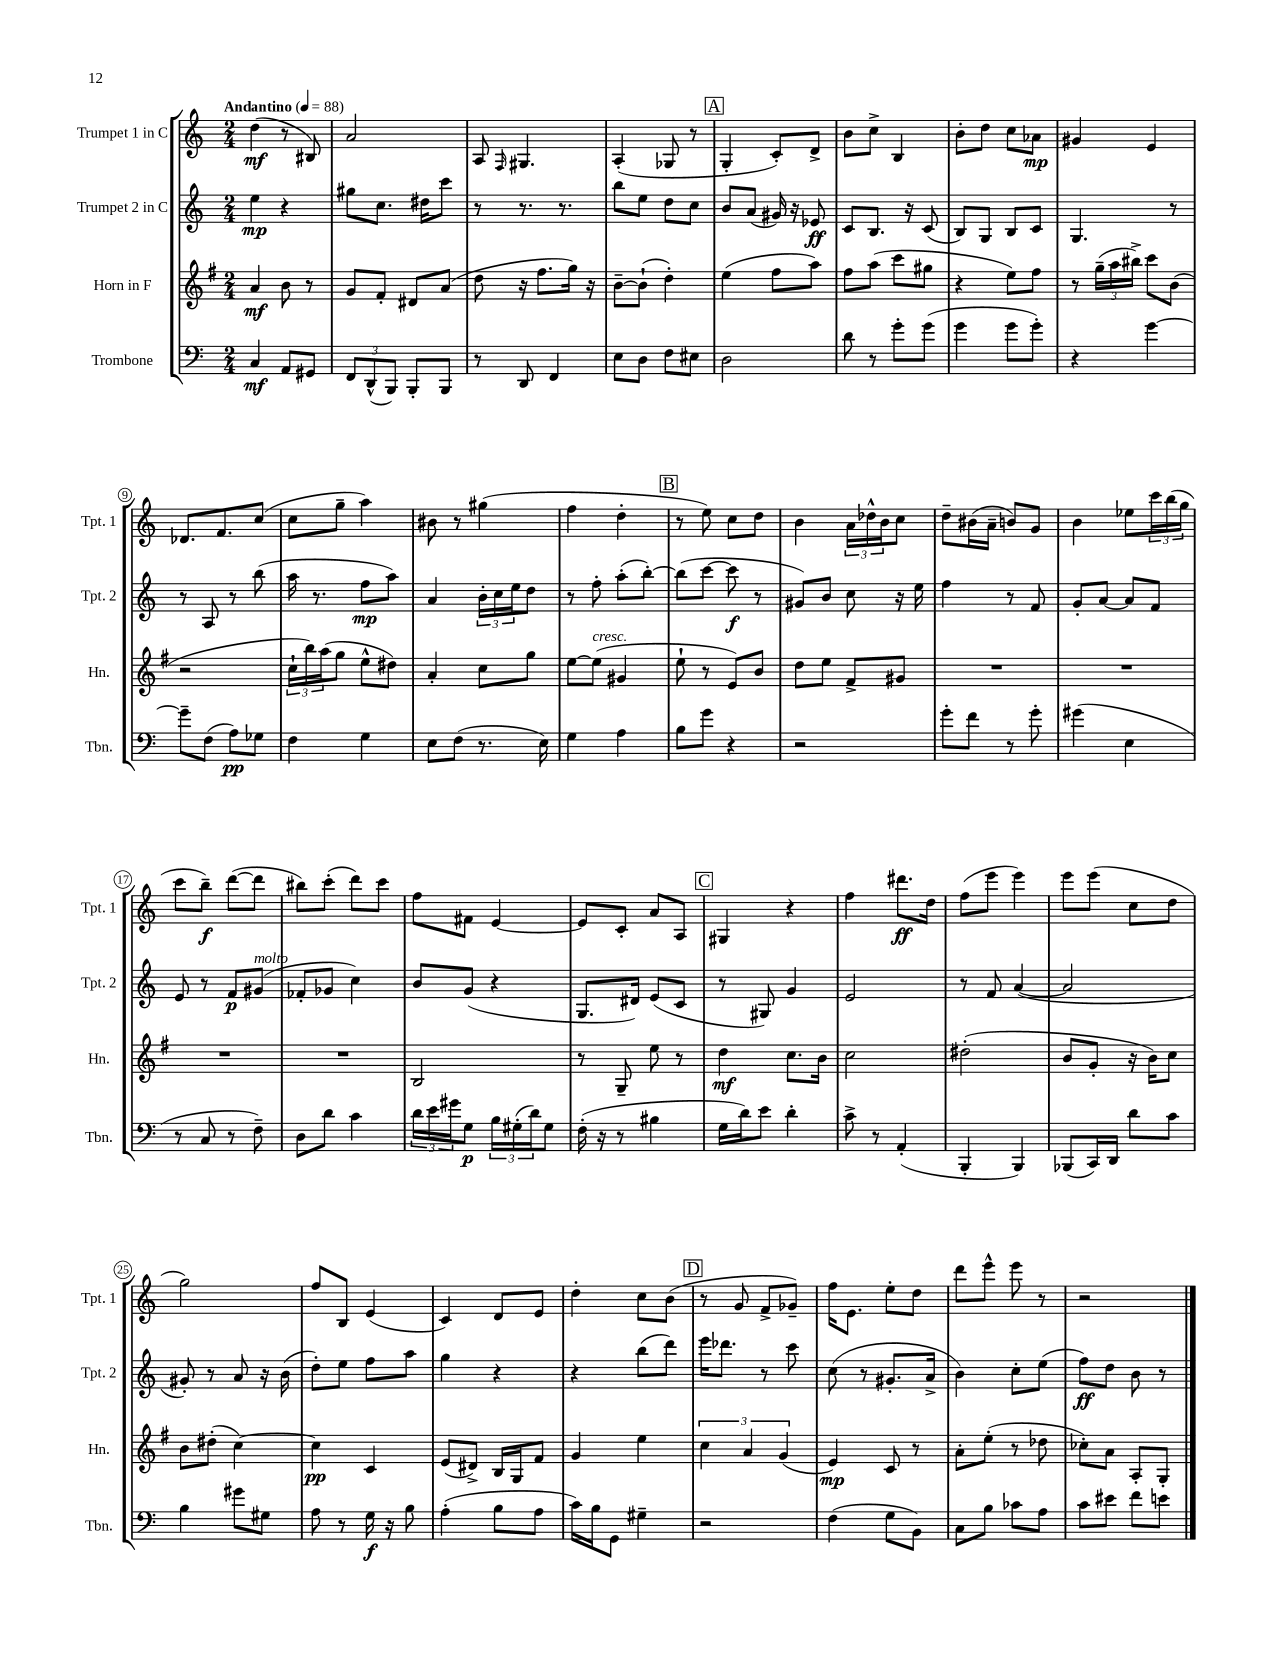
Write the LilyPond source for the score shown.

<<
\new StaffGroup <<
\new Staff = "s0" \with { instrumentName = "Trumpet 1 in C" shortInstrumentName = "Tpt. 1" } {
    \clef treble \key c \major \numericTimeSignature \time 2/4 \tempo "Andantino" 4 = 88
    d''4\mf( r8 bis8) |
    a'2 |
    a8 \grace { f16 } gis4. |
    a4-.( ges8 r8 |
    \mark \markup { \box "A" } g4-. c'8-.) d'8-> |
    b'8 c''8-> b4 |
    b'8-. d''8 c''8 aes'8\mp |
    gis'4 e'4 |
    des'8. f'8. c''8( |
    c''8 g''8-- a''4) |
    bis'8 r8 gis''4( |
    f''4 d''4-. |
    \mark \markup { \box "B" } r8 e''8) c''8 d''8 |
    b'4 \tuplet 3/2 { a'16 des''16-^ b'16 } c''8 |
    d''8-- bis'16( a'16-- b'8) g'8 |
    b'4 ees''8 \tuplet 3/2 { c'''16 b''16( g''16 } |
    c'''8 b''8--\f) d'''8~( d'''8 |
    bis''8) c'''8-.( d'''8) c'''8 |
    f''8 fis'8 e'4~ |
    e'8 c'8-. a'8 a8 |
    \mark \markup { \box "C" } gis4 r4 |
    f''4 dis'''8.\ff d''16 |
    f''8( e'''8 e'''4) |
    e'''8 e'''8( c''8 d''8 |
    g''2) |
    f''8 b8 e'4( |
    c'4) d'8 e'8 |
    d''4-. c''8 b'8( |
    \mark \markup { \box "D" } r8 g'8 f'8-> ges'8--) |
    f''16 e'8. e''8-. d''8 |
    d'''8 e'''8-^ e'''8 r8 |
    r2 \bar "|." |
}
\new Staff = "s1" \with { instrumentName = "Trumpet 2 in C" shortInstrumentName = "Tpt. 2" } {
    \clef treble \key c \major \numericTimeSignature \time 2/4
    e''4\mp r4 |
    gis''8 c''8. dis''16 c'''8 |
    r8 r8. r8. |
    b''8 e''8 d''8 c''8 |
    \mark \markup { \box "A" } b'8 a'8( gis'16) r16 ees'8\ff |
    c'8 b8. r16 c'8( |
    b8) g8 b8 c'8 |
    g4. r8 |
    r8 a8 r8 b''8( |
    a''16 r8. f''8\mp a''8) |
    a'4 \tuplet 3/2 { b'16-. c''16 e''16 } d''8 |
    r8 f''8-. a''8-.( b''8~-.) |
    \mark \markup { \box "B" } b''8( c'''8~ c'''8\f r8 |
    gis'8) b'8 c''8 r16 e''16 |
    f''4 r8 f'8 |
    g'8-. a'8~ a'8 f'8 |
    e'8 r8 f'8\p gis'8^\markup { \italic "molto" }( |
    fes'8-. ges'8 c''4) |
    b'8 g'8( r4 |
    g8. dis'16) e'8( c'8 |
    \mark \markup { \box "C" } r8 gis8) g'4 |
    e'2 |
    r8 f'8 a'4~( |
    a'2 |
    gis'8-.) r8 a'8 r16 b'16( |
    d''8-.) e''8 f''8 a''8 |
    g''4 r4 |
    r4 b''8( d'''8) |
    \mark \markup { \box "D" } e'''16 des'''8. r8 c'''8 |
    c''8( r8 gis'8.-. a'16-> |
    b'4) c''8-. e''8( |
    f''8\ff) d''8 b'8 r8 \bar "|." |
}
\new Staff = "s2" \with { instrumentName = "Horn in F" shortInstrumentName = "Hn." } {
    \clef treble \key g \major \numericTimeSignature \time 2/4
    a'4\mf b'8 r8 |
    g'8 fis'8-. dis'8 a'8( |
    d''8 r16 fis''8. g''16) r16 |
    b'8~-- b'8-!( d''4-.) |
    \mark \markup { \box "A" } e''4( fis''8 a''8) |
    fis''8 a''8( c'''8 gis''8 |
    r4 e''8) fis''8 |
    r8 \tuplet 3/2 { g''16--( a''16 bis''16->) } c'''8 b'8( |
    r2 |
    \tuplet 3/2 { c''16-! b''16) a''16( } g''8 e''8-^ dis''8) |
    a'4-. c''8 g''8 |
    e''8~ e''8^\markup { \italic "cresc." }( gis'4 |
    \mark \markup { \box "B" } e''8-! r8 e'8) b'8 |
    d''8 e''8 fis'8-> gis'8 |
    R2 |
    R2 |
    R2 |
    R2 |
    b2 |
    r8 g8-- e''8 r8 |
    \mark \markup { \box "C" } d''4\mf c''8. b'16 |
    c''2 |
    dis''2-.( |
    b'8 g'8-. r16 b'16) c''8 |
    b'8 dis''8-.( c''4~) |
    c''4\pp c'4 |
    e'8( dis'8->) b16 g16 fis'8 |
    g'4 e''4 |
    \mark \markup { \box "D" } \tuplet 3/2 { c''4 a'4 g'4( } |
    e'4\mp) c'8 r8 |
    a'8-. e''8-.( r8 des''8 |
    ces''8-.) a'8 a8-. g8-. \bar "|." |
}
\new Staff = "s3" \with { instrumentName = "Trombone" shortInstrumentName = "Tbn." } {
    \clef bass \key c \major \numericTimeSignature \time 2/4
    c4\mf a,8 gis,8 |
    \tuplet 3/2 { f,8 d,8-^( b,,8) } b,,8-. b,,8 |
    r8 d,8 f,4 |
    e8 d8 f8 eis8 |
    \mark \markup { \box "A" } d2 |
    d'8 r8 g'8-. g'8( |
    g'4 g'8 g'8-.) |
    r4 g'4~ |
    g'8-- f8( a8\pp) ges8 |
    f4 g4 |
    e8 f8( r8. e16) |
    g4 a4 |
    \mark \markup { \box "B" } b8 g'8 r4 |
    r2 |
    g'8-. f'8 r8 g'8-. |
    gis'4( e4 |
    r8 c8 r8 f8--) |
    d8 d'8 c'4 |
    \tuplet 3/2 { d'16 e'16 gis'16 } g8\p \tuplet 3/2 { b16 gis16-.( d'16) } gis8 |
    f16-.( r16 r8 bis4 |
    \mark \markup { \box "C" } g16 d'16) e'8 d'4-. |
    c'8-> r8 a,4-.( |
    b,,4-. b,,4) |
    bes,,8( c,16) d,16 d'8 c'8 |
    b4 gis'8 gis8 |
    a8 r8 g16\f r16 b8 |
    a4-.( b8 a8 |
    c'16) b16 g,8 gis4-- |
    \mark \markup { \box "D" } r2 |
    f4( g8 b,8) |
    c8 b8 ces'8 a8 |
    c'8 eis'8 f'8 e'8 \bar "|." |
}
>>
>>
\layout { \context { \Score \override BarNumber.stencil = #(make-stencil-circler 0.1 0.3 ly:text-interface::print) } }
